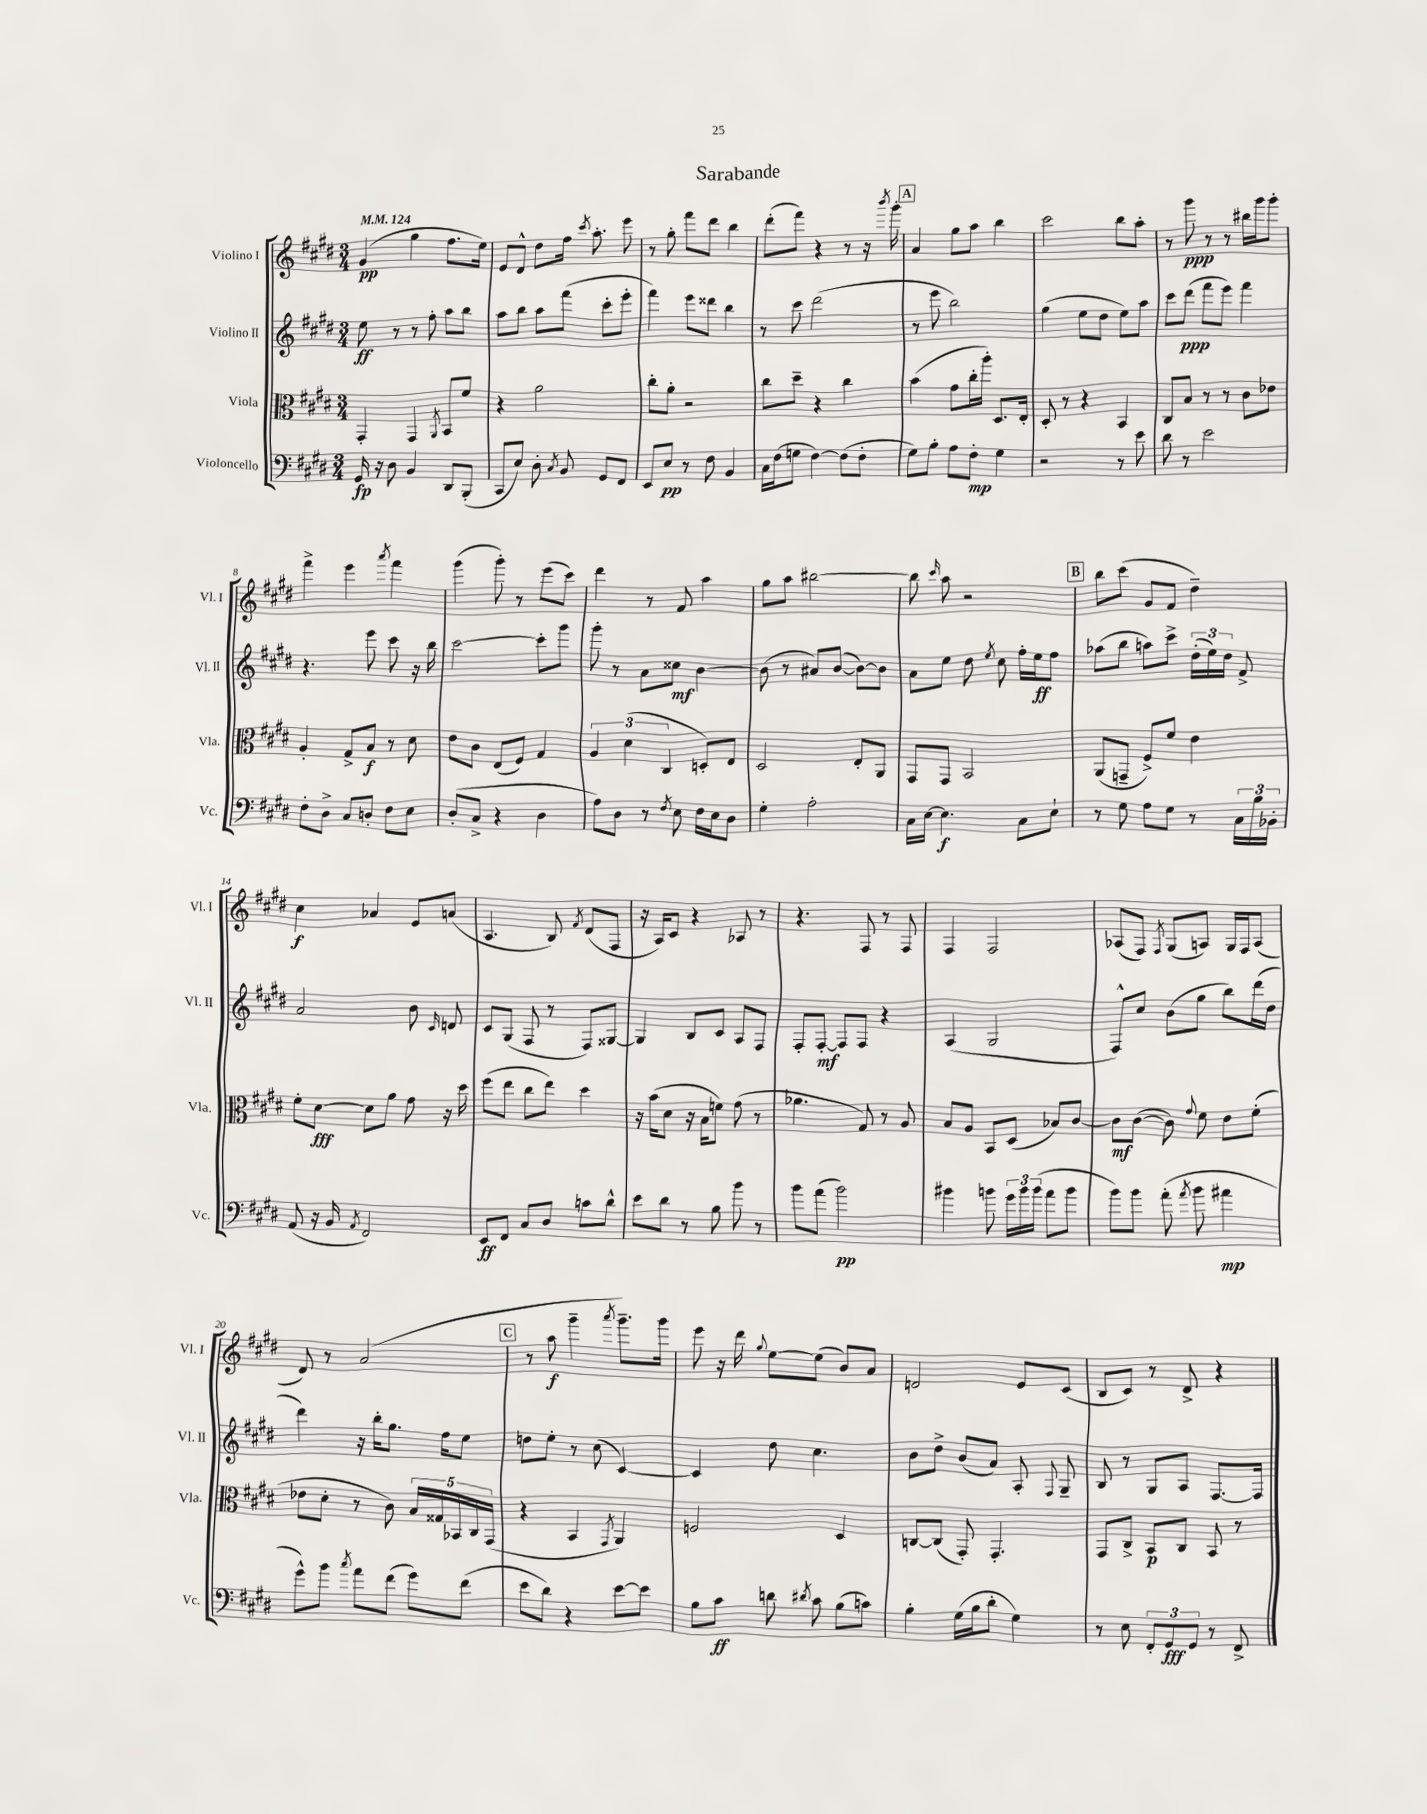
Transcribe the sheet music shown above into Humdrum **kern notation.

**kern	**kern	**kern	**kern
*staff4	*staff3	*staff2	*staff1
*clefF4	*clefC3	*clefG2	*clefG2
*k[f#c#g#d#]	*k[f#c#g#d#]	*k[f#c#g#d#]	*k[f#c#g#d#]
*M3/4	*M3/4	*M3/4	*M3/4
*MM124	*MM124	*MM124	*MM124
16GG#	4GG#'	8ee	(4g#
16r	.	.	.
8D#	.	8r	.
4BB	4GG#	8r	4gg#
.	.	8ff#'	.
.	8qAA	.	.
8DD#	8BB	8aa	8.ff#
(8BBB'	8f#	8bb	.
.	.	.	16ee)
=	=	=	=
8CC#	4r	8aa	8e
8E)	.	8bb	8d#^^
8D#'	2a	8aa	8dd#
8qC#	.	.	.
8BB	.	(8fff#	16ff#
.	.	.	8qccc#
.	.	.	8.aa'
8GG#	.	8ccc#'	.
8FF#	.	8eee'	8eee
=	=	=	=
8EE	8cc#'	4fff#)	8r
8E	8a'	.	8gg#'
8r	2r	8eee	8fff#
8F#	.	8ddd##	8ddd#
4BB	.	4bb	4bb
=	=	=	=
16C#	8cc#	8r	(8ddd#'
(16F#	.	.	.
8G	8dd#~	8ccc#	8fff#)
[4F#)	4r	(2ddd#	4r
(8F#]	4cc#	.	8r
8F#'	.	.	16r
.	.	.	8qbbb
.	.	.	16ggg#'
=	=	=	=
8G#)	(4b	8r	4a
8B'	.	8eee	.
8A	8g#	2bb)	8gg#
8F#'	16cc#'	.	8aa
.	16aa')	.	.
4G#	8.D#	.	4bb
.	16E'	.	.
=	=	=	=
2r	8D#'	(4gg#	2ccc#
.	8r	.	.
.	4r	8ee	.
.	.	8dd#	.
8r	4BB	8ee)	8bb
8e	.	8aa	8aa'
=	=	=	=
8d#	8C#	8ccc#	8r
8r	8B	(8ddd#	8ggg#
2e	8r	8fff#	8r
.	8r	8eee)	8r
.	8c#	4fff#	16bb#
.	.	.	16ggg#
.	8e-	.	8ggg#'
=	=	=	=
8F#'	4A'	4.r	4fff#^
8D#^	.	.	.
8C#	8G#^	.	4eee
8D'	8B	8eee	.
.	.	.	8qaaa
8F#	8r	8ccc#	4fff#
8E	8d#	16r	.
.	.	16bb	.
=	=	=	=
(8D#'	8e	[2ccc#	(4ggg#
8C#^	8c#	.	.
4r	(8E	.	8ggg#')
.	8F#)	.	8r
4D#	4G#	8ccc#']	(8eee
.	.	8ggg#	8ccc#)
=	=	=	=
8A)	6A	8ggg#'	4ddd#
8D#	.	8r	.
.	(6d#	.	.
8r	.	8a	8r
.	6C#	.	.
8qF#	.	.	.
8E	.	8cc##	8f#
16F#	8D')	[4b	4aa
16E	.	.	.
8D#	8E	.	.
=	=	=	=
4G#'	2D#	(8b]	8gg#
.	.	8r	8aa
2A'	.	8a#)	[2bb#
.	.	([8b	.
.	8E'	8b_)	.
.	8AA	8b]	.
=	=	=	=
16C#	8GG#	8a	8bb#]
[16E	.	.	.
.	.	.	16qqccc#
4.E]	8GG#	8ee	8aa
.	2BB	8dd#	2r
.	.	8qee	.
.	.	8cc#	.
8C#	.	16ff#'	.
.	.	16ee	.
8E`	.	8ff#	.
=	=	=	=
8r	(8AA	(8aa-	8bb
8G#	8GG~	8bb	(8ccc#
8A	8F#^)	8aa)	8g#
8G#	8f#	8ccc#^	8f#
8r	4e	(24dd#'	4dd#~)
.	.	24ee)	.
.	.	24dd#	.
24C#	.	8f#^	.
24B	.	.	.
24BB-'	.	.	.
=	=	=	=
(8AA	8f#'	2a	4cc#
16r	[8d#	.	.
16BB	.	.	.
8qAA	.	.	.
2FF#)	8d#]	.	4a-
.	8a	.	.
.	8g#	8b	8e
.	.	16qqc#	.
.	16r	8d	(8a
.	16dd#	.	.
=	=	=	=
8EE	(8ff#	8c#	4.A
8FF#	8ee	(8G#	.
8C#	8cc#	8F#	.
8D#	8ee)	8r	8B)
.	.	.	8qf#
8c	4dd#	8F#)	(8d#
8d#^^	.	[8G##	8F#
=	=	=	=
8e	16r	4G##]	16r
.	(16b	.	16A)
8d#	8d#	.	8c#
8r	16r	8B	4r
.	16B	.	.
8B	8f)	8c#	.
8b	(8g#	8A	8A-
8r	8r	8F#	8r
=	=	=	=
8b	4.a-	8F#'	4.r
(8a	.	[8F#'	.
2b)	.	8F#]	.
.	8G#)	8F#	8F#
.	8r	4r	8r
.	8A	.	8F#
=	=	=	=
4b#	8B	(4A	4F#
.	8A	.	.
8b	8BB	2G#	2F#
24g#	(8D#	.	.
24b	.	.	.
(24b	.	.	.
8a	8B-)	.	.
8b	[8c#	.	.
=	=	=	=
8b)	8c#]	8F#^^)	(8A-
8b	([8c#	8cc#	8F#)
.	.	.	8qF#
(8a'	8c#])	(8b	(8G#
8qa	8qqg#	.	.
8b	8f#	8gg#	8A)
4a#	8e	8bb)	16G#
.	.	.	16F#
.	(8f#'	(16ddd#	(8A
.	.	16dd#	.
=	=	=	=
8g#^^)	8e-	4ddd#)	8d#)
8b	8d#'	.	8r
8qcc#	.	.	.
8a	8r	16r	(2a
.	.	16bb'	.
(8f#	8c#)	8.gg#	.
8g#)	20B	.	.
.	20G##	.	.
.	.	16ff#	.
.	20BB-	.	.
(8f#	.	8ee	.
.	20C#	.	.
.	(20GG#	.	.
=	=	=	=
8e	4r	8dd	8r
8d#)	.	8ee'	8aa
4r	4BB	8r	4ggg#~
.	.	(8cc#	.
.	8qGG#	.	8qaaa
[8e	4AA)	[4c#)	8.ggg#~)
8e]	.	.	.
.	.	.	16ggg#
=	=	=	=
8B	2F	4c#]	8eee
8c#	.	.	16r
.	.	.	16ddd#
.	.	.	8qqgg#
8d	.	8dd#	[8ee
8qd#	.	.	.
8c#	.	4.cc#	(8ee]
(8B	4D#	.	8b)
8c)	.	.	8a
=	=	=	=
4B'	[8C	8b	2d
.	(8C]	8dd#^	.
(16G#	8GG#')	(8b	.
16B	.	.	.
8d#'	4.GG#'	8a)	.
4G#)	.	8A'	8e
.	.	8qqF#	.
.	.	8G#~	(8c#
=	=	=	=
8r	8GG#	8B	8B
8E	8C#^	8r	8c#)
12FF#'	8BB	8G#	8r
12GG#	.	.	.
.	8C#	8A	8d#^
12GG#	.	.	.
8r	8BB	[8.F#	4r
8FF#^	8r	.	.
.	.	16F#]	.
==	==	==	==
*-	*-	*-	*-
